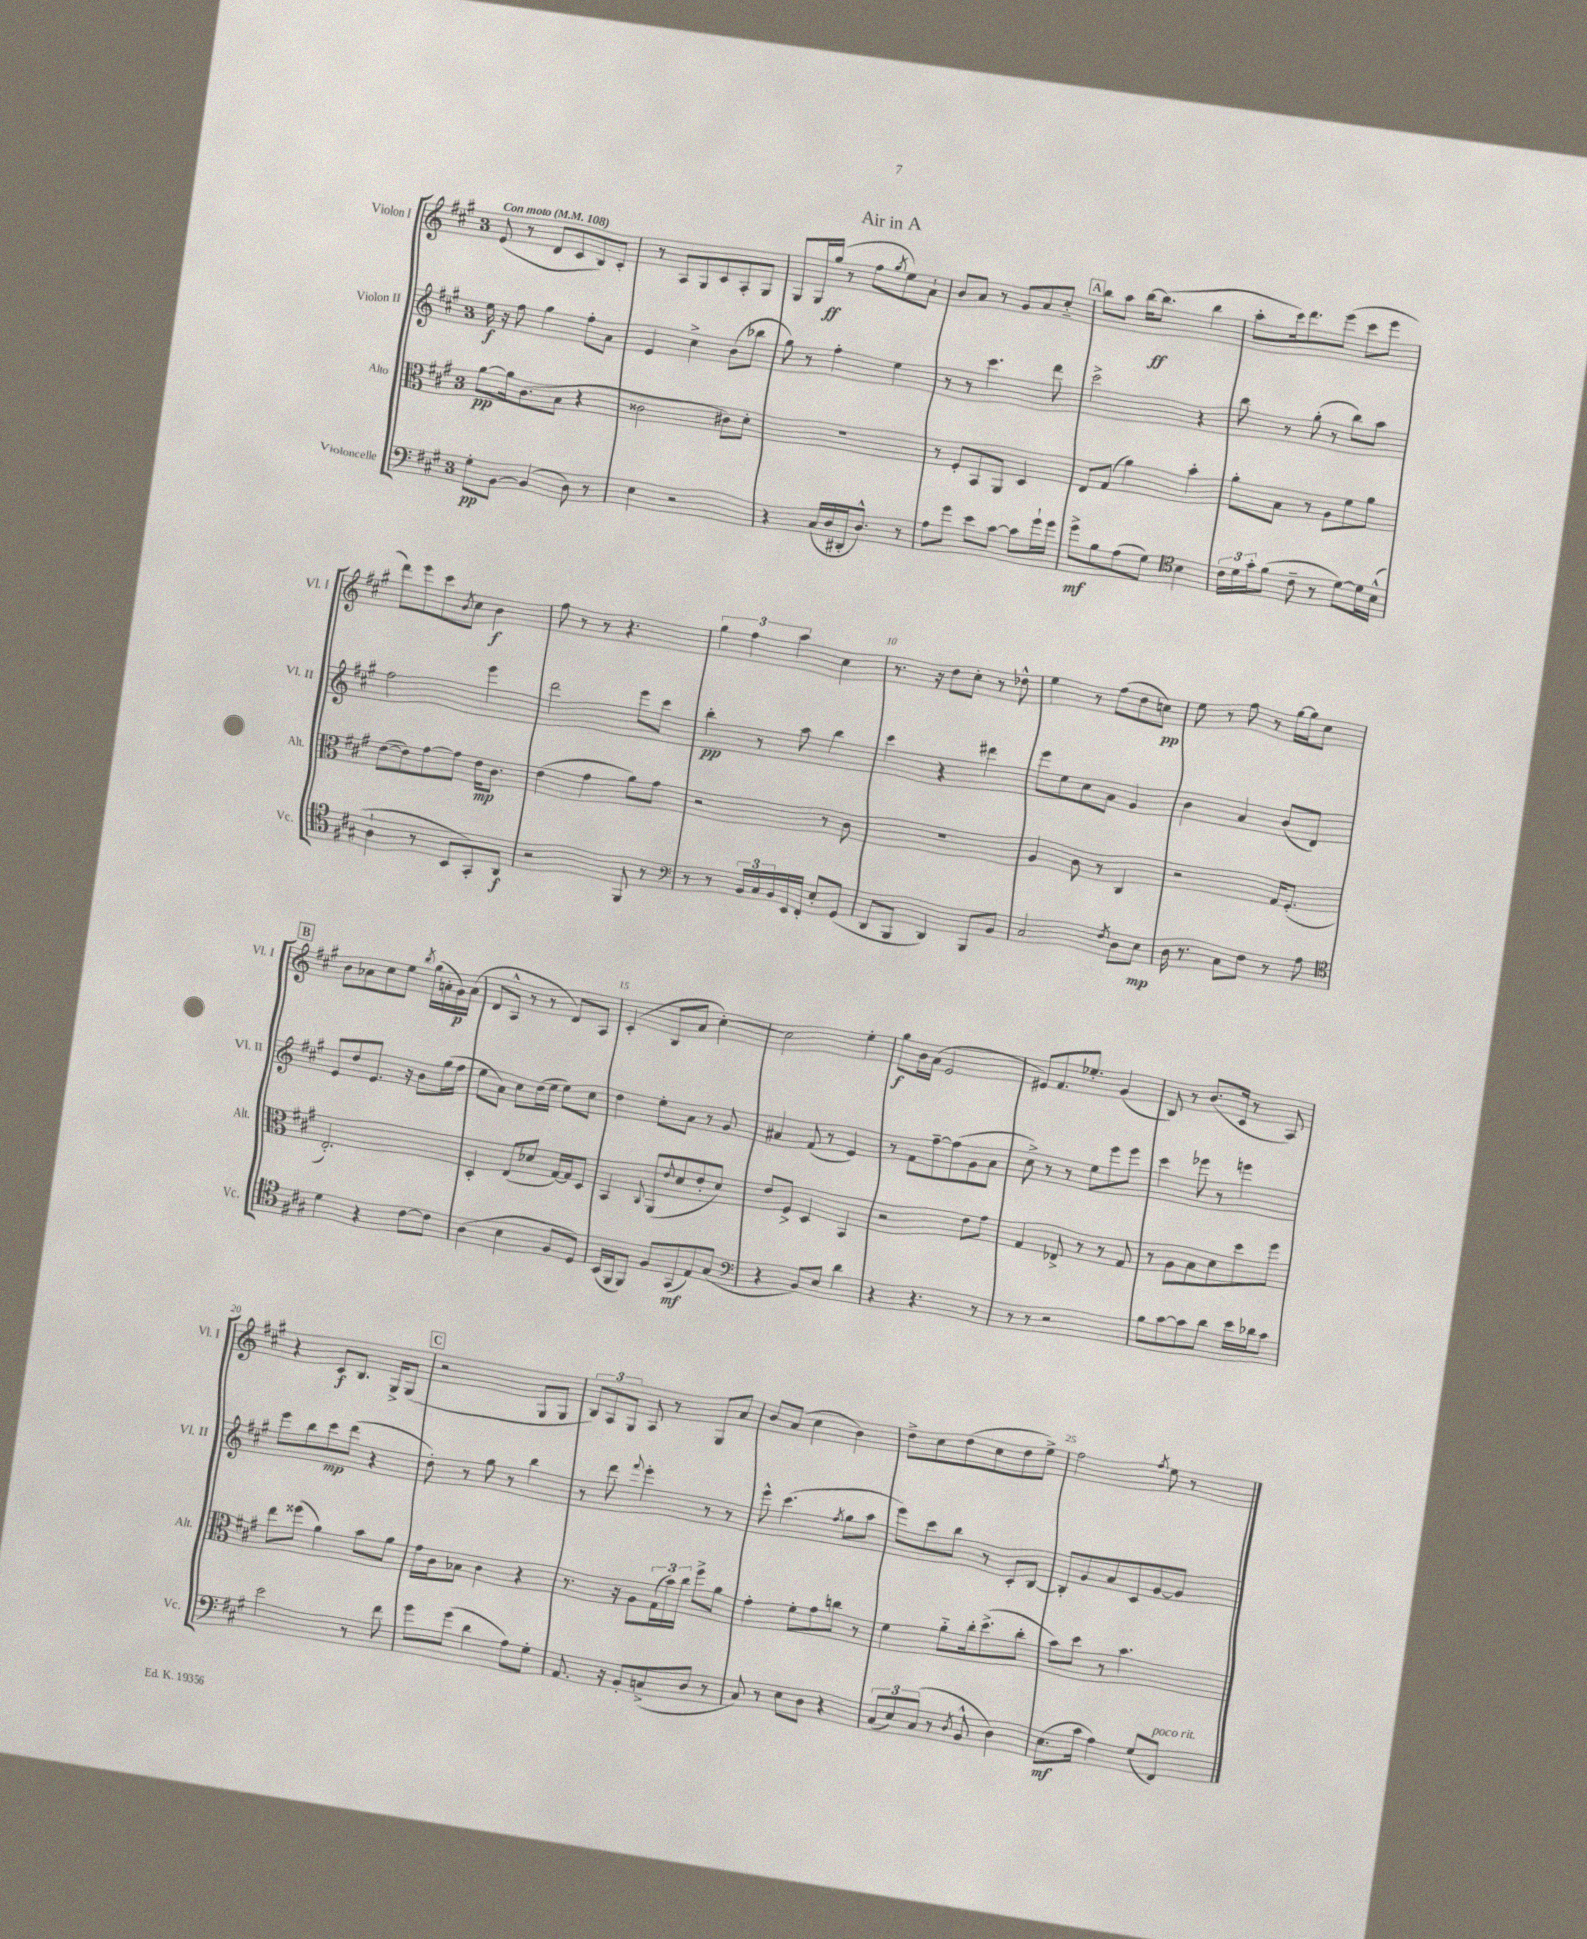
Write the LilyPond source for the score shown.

\header { title = "Air in A" }
<<
\new StaffGroup <<
\new Staff = "s0" \with { instrumentName = "Violon I" shortInstrumentName = "Vl. I" } {
    \clef treble \key a \major \once \override Staff.TimeSignature.style = #'single-digit \time 3/4 \tempo "Con moto" 4 = 108
    e'8( r8 d'8 cis'8 b8) cis'8-. |
    r8 a8 gis8 cis'8 a8-. gis8 |
    gis8 gis16 gis''16\ff( r8 fis''8 \acciaccatura { gis''8 } e''8) a'8-! |
    b'8 a'8 r8 gis'8 a'8 cis''8-_ |
    \mark \markup { \box "A" } b''8 a''8 b''16~ b''8.\ff( b''4 |
    a''8-. cis'''16) d'''8. e'''8( cis'''8 e'''8 |
    d'''8) e'''8 cis'''8 \acciaccatura { b'8 } cis''8 b'4\f |
    fis''8 r8 r8 r4. |
    \tuplet 3/2 { gis''4 fis''4 a''4 } cis''4 |
    r8. r16 d''8 cis''8-. r8 des''8-^ |
    e''4 r8 fis''8( d''8 c''8\pp) |
    e''8 r8 fis''8 r8 gis''16~ gis''16 cis''8 |
    \mark \markup { \box "B" } b'8 aes'8 cis''8 e''8 \acciaccatura { b''8 } gis''16( a'16-. gis'16\p) a'16( |
    d'8 a8-^ r8 r8 d'8) a8 |
    cis'4-.( b8 a'8 cis''4~-.) |
    cis''2 e''4-. |
    gis''8\f b'16 a'16( e'2 |
    eis'8) fis'8. ees''8.-. gis'4( |
    b8) r8 b'8.( cis'16 r8 a8) |
    r4 cis'8\f b8. gis16-> gis8( |
    \mark \markup { \box "C" } r2 gis8 gis8 |
    \tuplet 3/2 { b8) a8 gis8 } a8 r8 gis8 a'8 |
    b'8 a'8( cis''4 b'4) |
    d''8-> cis''8 d''8( cis''8 d''8 e''8->) |
    fis''2 \acciaccatura { fis''8 } e''8 r8 \bar "|." |
}
\new Staff = "s1" \with { instrumentName = "Violon II" shortInstrumentName = "Vl. II" } {
    \clef treble \key a \major \once \override Staff.TimeSignature.style = #'single-digit \time 3/4
    e''16\f r16 fis''8 gis''4 fis''8-. a'8 |
    e'4 cis''4-> b'8( bes''8 |
    gis''8) r8 fis''4-. e''4 |
    r8 r8 cis'''4. d'''8 |
    \mark \markup { \box "A" } cis'''2-> r4 |
    b''8 r8 gis''8-.( r8 b''8) a''8 |
    fis''2 e'''4 |
    d'''2 e'''8 cis'''8 |
    b''4-.\pp r8 a''8 b''4 |
    cis'''4 r4 dis'''4 |
    e'''8 e''8 cis''8 a'8 gis'4 |
    b'4 a'4 b'8( d'8) |
    \mark \markup { \box "B" } e'8 d''8 e'8. r16 b'8 gis''16( fis''16 |
    e''8 a'8) cis''8 d''16( e''16 e''8) cis''8 |
    d''4 e''8-. a'8 r8 gis'8 |
    ais'4 fis'8( r8 e'4) |
    r8 fis'8 fis''8~-- fis''8( gis'8 a'8 |
    cis''8->) r8 r8 e''8 e'''8 e'''8 |
    cis'''4 ees'''8 r8 e'''4 |
    e'''8 b''8 cis'''8\mp d'''8( r4 |
    \mark \markup { \box "C" } d''8-.) r8 gis''8 r8 b''4 |
    r8 d'''8 \appoggiatura { fis'''8 } e'''4-. r8 r8 |
    e'''8-^ cis'''4.( \acciaccatura { fis''8 } gis''8 a''8 |
    e'''8) cis'''8 b''8 r8 cis'8-. b8~ |
    b8-. gis'8 a'8 cis'8 gis'8~ gis'8 \bar "|." |
}
\new Staff = "s2" \with { instrumentName = "Alto" shortInstrumentName = "Alt." } {
    \clef alto \key a \major \once \override Staff.TimeSignature.style = #'single-digit \time 3/4
    a'8~\pp a'16 cis'8.( b8 r4 |
    cisis'2 cis'8) d'8-. |
    R2. |
    r8 fis8-. b,8 a,8 d4 |
    \mark \markup { \box "A" } e8 gis8( a'4) b'4-. |
    a'8-. b8 r8 a8 fis'8 a'8 |
    e'8~( e'8) gis'8~ gis'8 e'16\mp cis'8. |
    e'4( gis'4 a'8) gis'8 |
    r2 r8 cis'8 |
    R2. |
    a4 cis'8 r8 cis4 |
    r2 gis16 fis8.-.( |
    \mark \markup { \box "B" } e2.-.) |
    d4-. e8( des'8 gis16~) gis16 d8 |
    b,4 \appoggiatura { cis8 } a,8( \appoggiatura { e'8 } d'8 e'8-. d'8) |
    e'8 fis8-> d4 b,4 |
    r2 e'8 gis'8 |
    gis4 ees8-> r8 r8 gis8 |
    r8 a8 b8 d'8 d''8 fis''8 |
    e''8 fisis''8( a'4) b'8 a'8 |
    \mark \markup { \box "C" } gis'16 cis'16 bes8 cis'4 r4 |
    r8. r16 a8 \tuplet 3/2 { gis16( b'16) cis''16 } fis''8-> a'8 |
    gis'4-. fis'8-. gis'8 c''8 r8 |
    fis'4 a'8-_ cis''16-. d''8.->( cis''8-. |
    b'8) d''8 r8 b'4. \bar "|." |
}
\new Staff = "s3" \with { instrumentName = "Violoncelle" shortInstrumentName = "Vc." } {
    \clef bass \key a \major \once \override Staff.TimeSignature.style = #'single-digit \time 3/4
    gis8-.\pp b,8~ b,4( d8) r8 |
    e4 r2 |
    r4 cis16( d16 dis,16-. d8.-^) r8 |
    a8 gis'8 e'8 cis'8~ cis'8 gis'16-! gis'16 |
    \mark \markup { \box "A" } gis'8->\mf b8 a8( gis8) \clef tenor b4 |
    \tuplet 3/2 { cis'16 d'16 gis'16-. } fis'8( cis'8-- r8 d'8~) d'16 b16-^( |
    a4-! r8 b,8 gis,8-.) a,8\f |
    r2 fis,8 r8 |
    \clef bass r8 r8 \tuplet 3/2 { b,16 cis16 b,16 } e,16 fis,16-. e8-. gis,8( |
    d,8 b,,8 d,4) b,,8 b,8 |
    cis2 \acciaccatura { fis8 } d8 e8\mp |
    d16 r8. cis8 fis8 r8 a8 |
    \mark \markup { \box "B" } \clef tenor d'4 r4 cis'8~ cis'8 |
    a4( b4 fis8 d8) |
    b,16( fis,16 fis,8) fis8 gis,8\mf( e8) gis8( |
    \clef bass r4 b,8) e8 d'4 |
    r4 r4. r8 |
    r8 r8 r2 |
    b8 cis'8~ cis'8 d'8 e'16 des'16 cis'8 |
    e'2 r8 fis'8 |
    \mark \markup { \box "C" } gis'8 gis'8( d'4 a8) gis8-. |
    a,8. r16 b,8-. c8->( d8 r8 |
    cis8) r8 e8 d8 r4 |
    \tuplet 3/2 { cis8( e8) cis8( } r8 \acciaccatura { d8 } b,8-^ d4) |
    e8.\mf( cis'16 a4) gis8( fis,8^\markup { \italic "poco rit." }) \bar "|." |
}
>>
>>
\layout { \context { \Score \override BarNumber.break-visibility = ##(#f #t #t) barNumberVisibility = #(every-nth-bar-number-visible 5) } }
